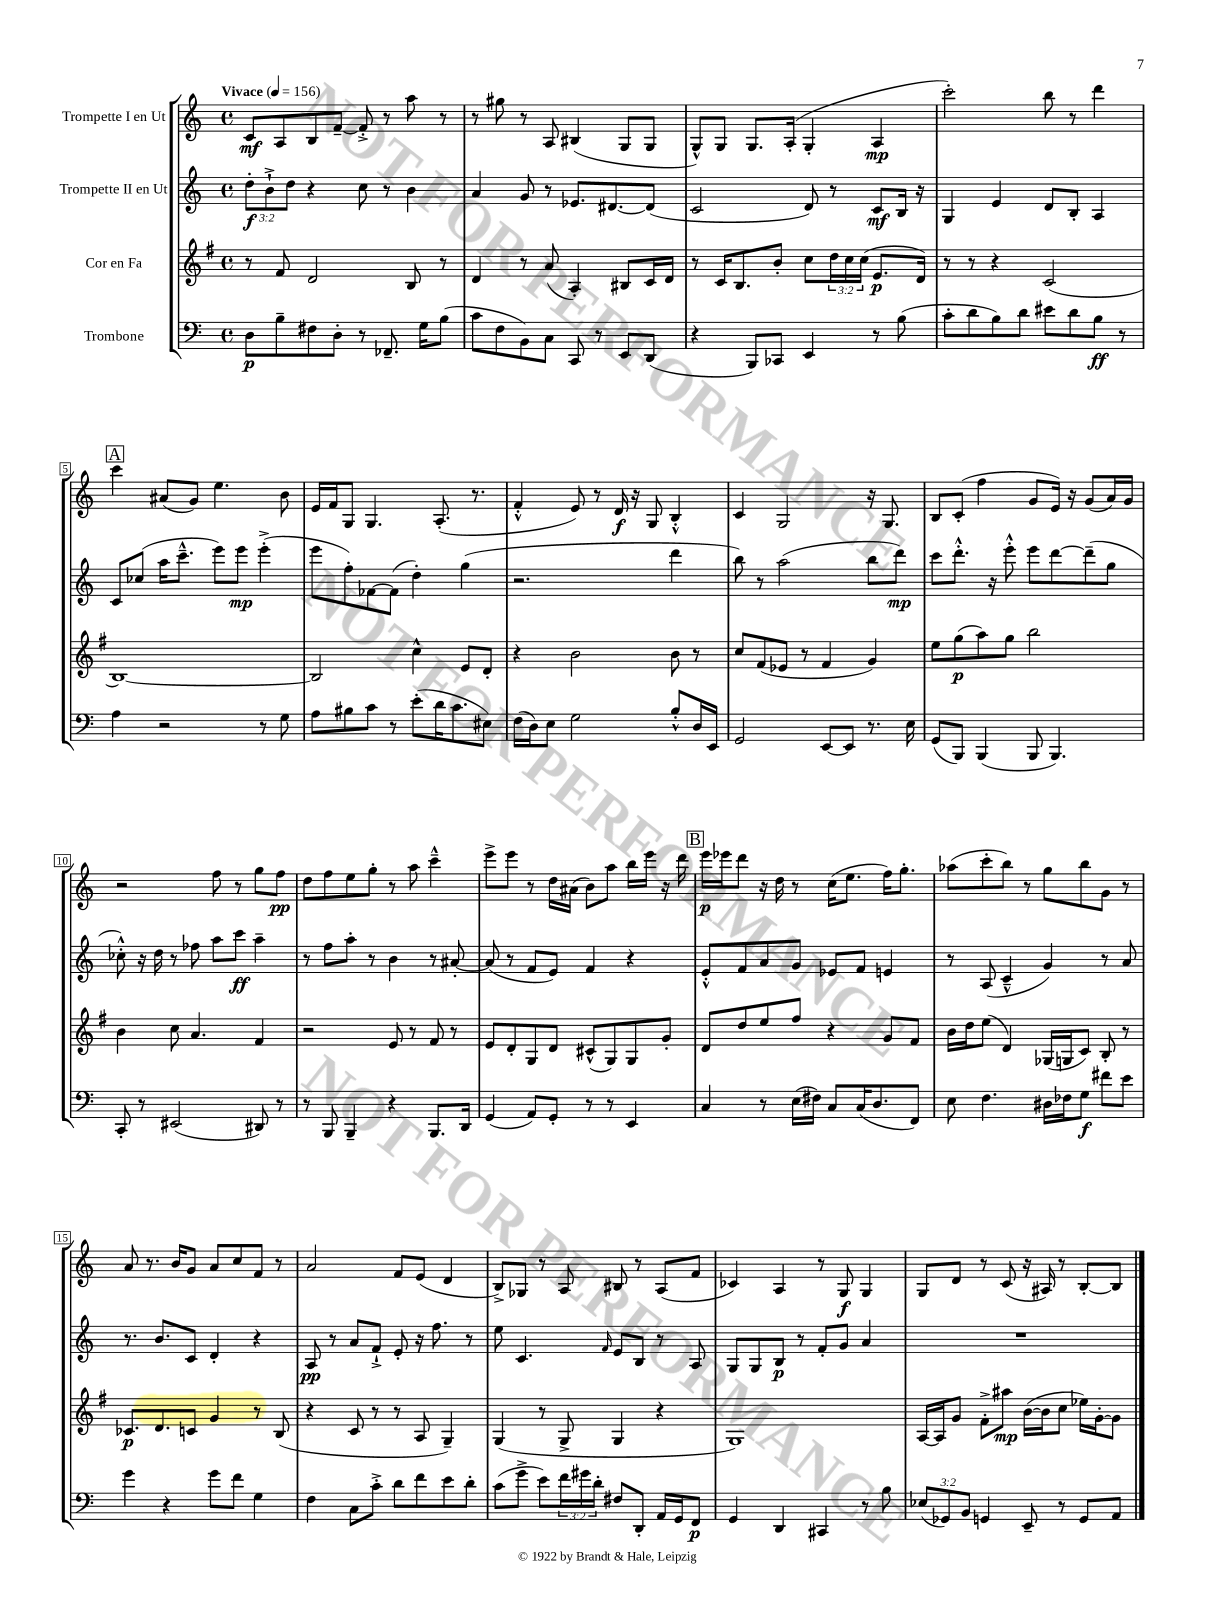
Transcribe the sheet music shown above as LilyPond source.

<<
\new StaffGroup <<
\new Staff = "s0" \with { instrumentName = "Trompette I en Ut" } {
    \clef treble \key c \major \defaultTimeSignature \time 4/4 \tempo "Vivace" 4 = 156
    c'8\mf a8 b8 f'8~-- f'8-.-> r8 a''8 r8 |
    r8 gis''8 r8 a8 bis4( g8 g8 |
    g8-^) g8 g8. a16-.( g4-. a4\mp |
    c'''2-.) b''8 r8 d'''4 |
    \mark \markup { \box "A" } c'''4 ais'8( g'8) e''4. b'8 |
    e'16 f'16 g8 g4. a8.-.( r8. |
    f'4-.-^ e'8) r8 d'16\f r16 g8 b4-.-^ |
    c'4 g2 r16 g8. |
    b8 c'8-.( f''4 g'8 e'16) r16 g'8( a'16) g'16 |
    r2 f''8 r8 g''8 f''8\pp |
    d''8 f''8 e''8 g''8-. r8 a''8 c'''4---^ |
    e'''8-> e'''8 r8 d''16 ais'16( b'8) a''8 b''16 e'''16 r16 d'''16 |
    \mark \markup { \box "B" } e'''16\p ees'''16 d'''8 r16 d''16 r8 c''16( e''8. f''16) g''8.-. |
    aes''8( c'''8-. b''8) r8 g''8 b''8 g'8 r8 |
    a'8 r8. b'16 g'8 a'8 c''8 f'8 r8 |
    a'2 f'8 e'8( d'4 |
    b8->) ges8 r8 a8 bis8 r8 a8( f'8 |
    ces'4) a4 r8 g8\f g4 |
    g8 d'8 r8 c'8( r16 ais16) r8 b8~-. b8 \bar "|." |
}
\new Staff = "s1" \with { instrumentName = "Trompette II en Ut" } {
    \clef treble \key c \major \defaultTimeSignature \time 4/4 \override Staff.TupletNumber.text = #tuplet-number::calc-fraction-text
    \tuplet 3/2 { d''8-.\f b'8-!-> d''8 } r4 c''8 r8 b'4 |
    a'4 g'8 r8 ees'8. dis'8.~ dis'8( |
    c'2 d'8) r8 c'8\mf b16 r16 |
    g4 e'4 d'8 b8-. a4 |
    \mark \markup { \box "A" } c'8 ces''8( a''16 c'''8.---^ e'''8) e'''8\mp e'''4-.->( |
    e'''8 f''8-.) fes'8~ fes'8( d''4-.) g''4( |
    r2. d'''4 |
    b''8) r8 a''2( b''8 d'''8\mp) |
    c'''8 d'''8.-.-^ r16 e'''8-.-^ e'''8 d'''8~ d'''8--( g''8 |
    ces''8-.-^) r16 d''16 r8 fes''8 a''8 c'''8\ff a''4-- |
    r8 f''8 a''8-. r8 b'4 r8 ais'8~-. |
    ais'8( r8 f'8 e'8) f'4 r4 |
    \mark \markup { \box "B" } e'8-.-^ f'8 a'8 g'8 ees'8 f'8 e'4 |
    r8 a8( c'4---^ g'4) r8 a'8 |
    r8. b'8. c'8 d'4-. r4 |
    a8\pp r8 a'8 f'8-!-> e'8-. r16 f''8. r8 |
    e''8 c'4. \grace { f'16 } e'8 b8 r8 a8 |
    g8 g8 b8\p r8 f'8-. g'8 a'4 |
    R1 \bar "|." |
}
\new Staff = "s2" \with { instrumentName = "Cor en Fa" } {
    \clef treble \key g \major \defaultTimeSignature \time 4/4 \override Staff.TupletNumber.text = #tuplet-number::calc-fraction-text
    r8 fis'8 d'2 b8 r8 |
    d'4 r8 a'8( a4-.) bis8 c'16 d'16 |
    r8 c'16 b8. b'8-. c''8 \tuplet 3/2 { d''16 c''16 c''16( } e'8.\p d'16) |
    r8 r8 r4 c'2( |
    \mark \markup { \box "A" } b1~) |
    b2 c''4-^ e'8 d'8-. |
    r4 b'2 b'8 r8 |
    c''8 fis'8( ees'8 r8 fis'4 g'4) |
    e''8 g''8\p( a''8) g''8 b''2 |
    b'4 c''8 a'4. fis'4 |
    r2 e'8 r8 fis'8 r8 |
    e'8 d'8-. g8 d'8 cis'8-^( g8) g8 g'8-. |
    \mark \markup { \box "B" } d'8 d''8 e''8 fis''8 r4 g'8 fis'8 |
    b'16 d''16 e''8( d'4) ges16( g16 c'8) b8-. r8 |
    ces'8.\p d'8. c'8 g'4 r8 b8( |
    r4 c'8 r8 r8 a8 g4--) |
    g4( r8 g8-> g4 r4 |
    g1) |
    a16~ a16 g'8 fis'8-.-> ais''8\mp b'16~( b'16 c''8 ees''16) g'16~-. g'8 \bar "|." |
}
\new Staff = "s3" \with { instrumentName = "Trombone" } {
    \clef bass \key c \major \defaultTimeSignature \time 4/4 \override Staff.TupletNumber.text = #tuplet-number::calc-fraction-text
    d8\p b8-- fis8 d8-. r8 fes,8.-- g16 b8( |
    c'8 f8 b,8) c8 c,8 r8 e,8 d,8( |
    r4 b,,8) ces,8 e,4 r8 b8( |
    c'8-. d'8 b8) d'8 eis'8 d'8 b8\ff r8 |
    \mark \markup { \box "A" } a4 r2 r8 g8 |
    a8 bis8 c'8 r8 e'8-.( d'16 c'8. eis8) |
    f16( d16) e8 g2 b8-.-^ d16 e,16 |
    g,2 e,8~ e,8 r8. e16 |
    g,8( b,,8) b,,4( b,,8 b,,4.) |
    c,8-. r8 eis,2( dis,8) r8 |
    r8 b,,8 b,,4-- r4 b,,8. d,16 |
    g,4( a,8) g,8-. r8 r8 e,4 |
    \mark \markup { \box "B" } c4 r8 e16( fis16) c8 c16( d8. f,8) |
    e8 f4. dis16 fes16 g8\f fis'8 e'8 |
    g'4 r4 g'8 f'8 g4 |
    f4 c8 c'8-.-> d'8 f'8 e'8 d'8-. |
    c'8( g'8-> e'8) \tuplet 3/2 { f'16 gis'16 d'16-. } fis8 d,8-. a,16 g,16 f,8\p |
    g,4 d,4 cis,4 r8 b8 |
    \tuplet 3/2 { ees8( ges,8) b,8 } g,4 e,8-- r8 g,8 a,8 \bar "|." |
}
>>
>>
\layout { \context { \Score \override BarNumber.stencil = #(make-stencil-boxer 0.1 0.3 ly:text-interface::print) } }
